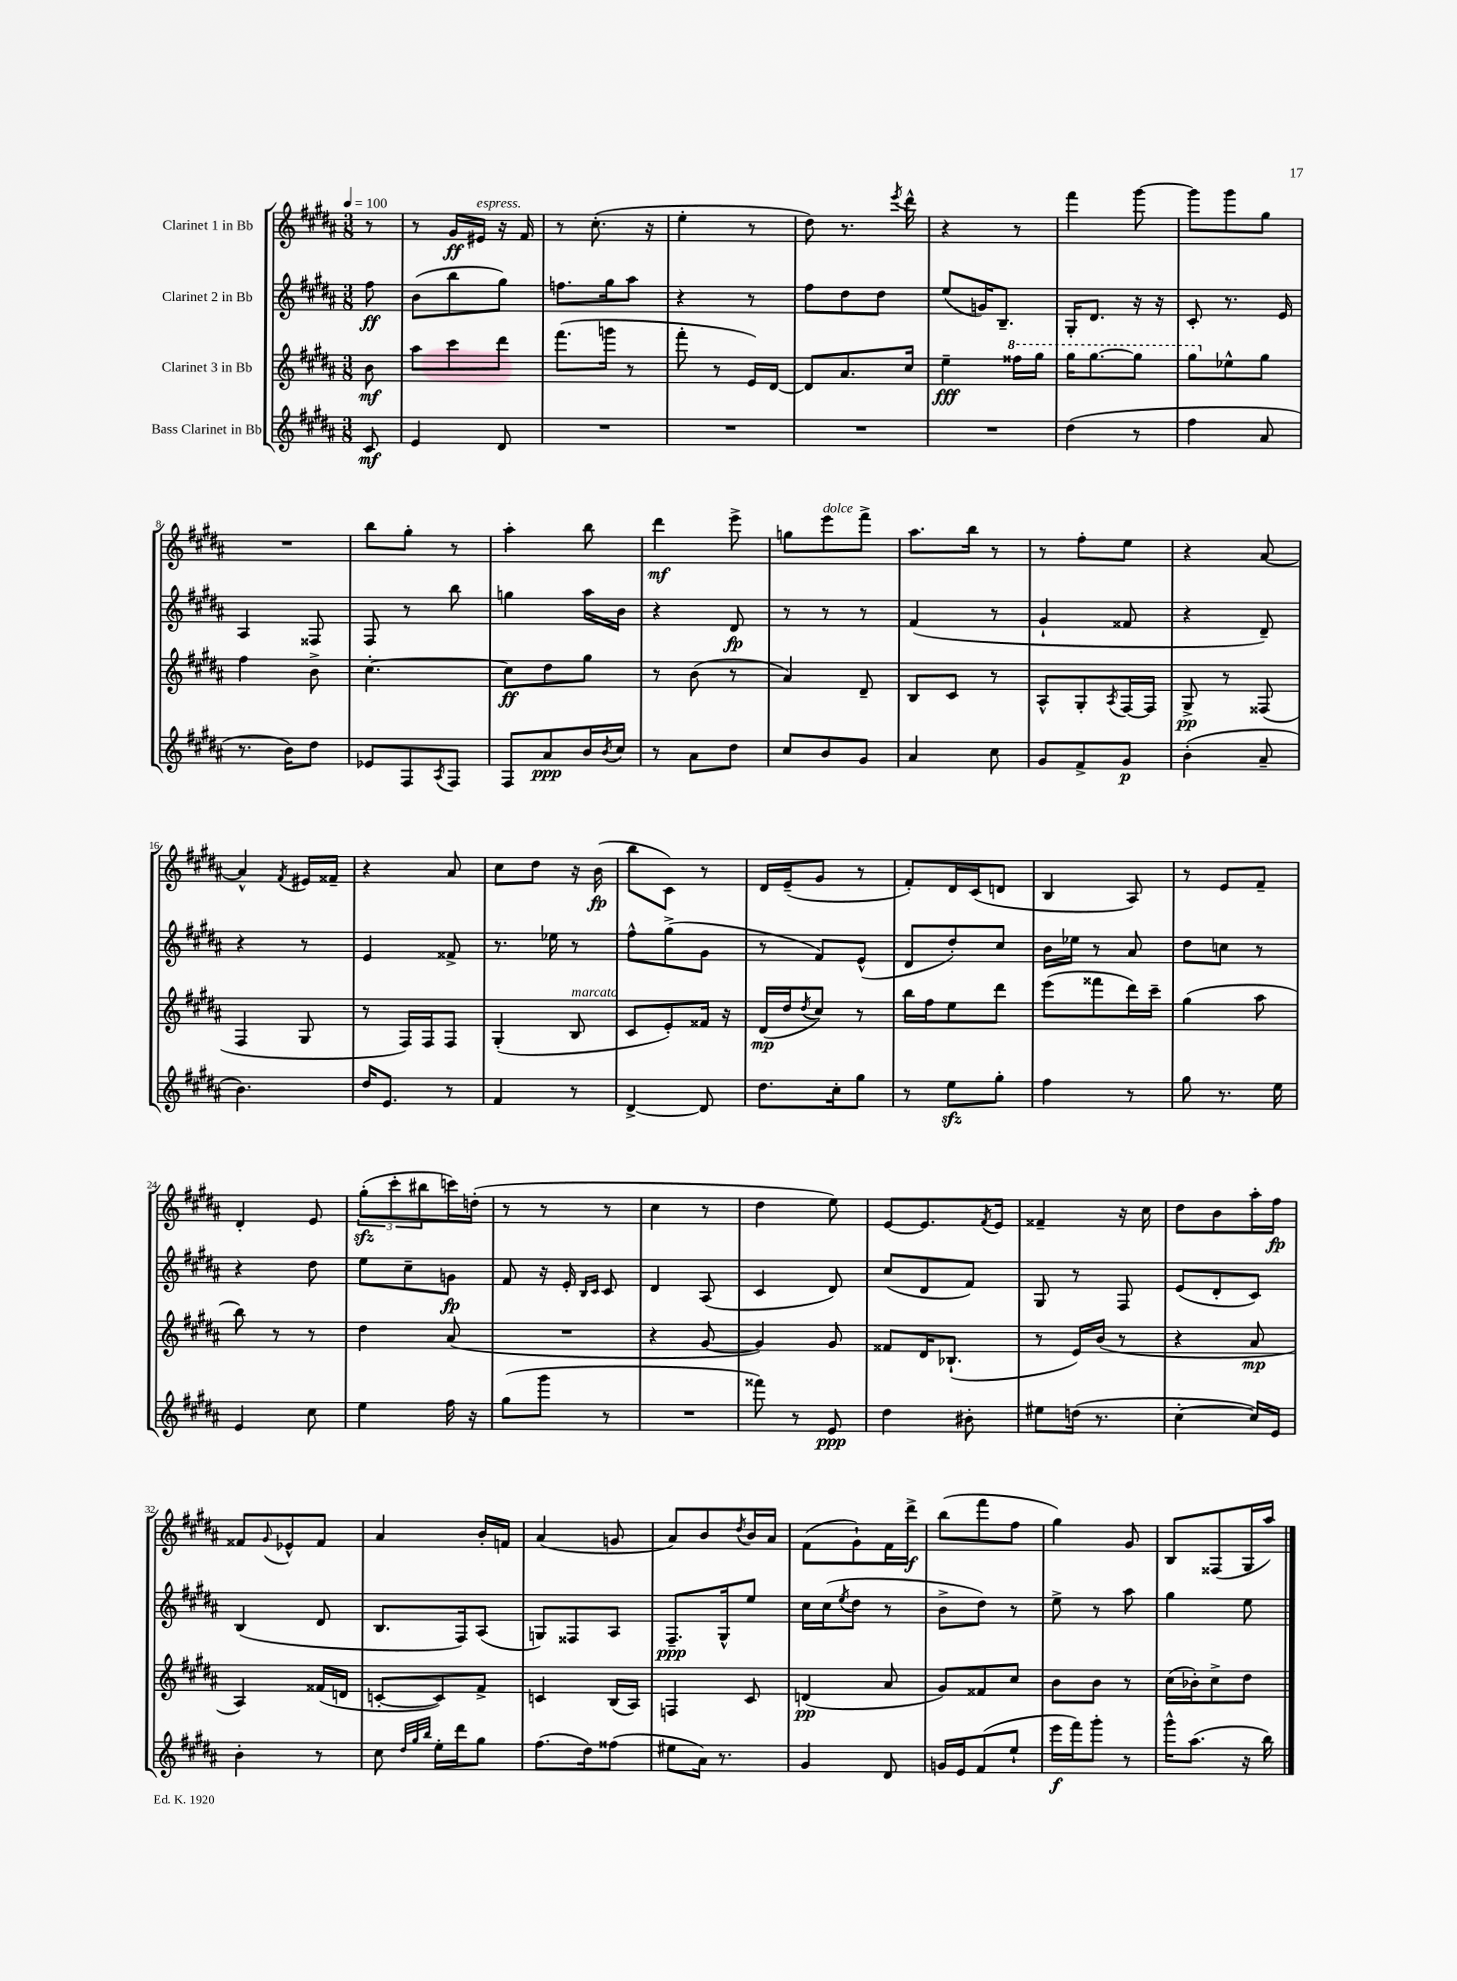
<<
\new StaffGroup <<
\new Staff = "s0" \with { instrumentName = "Clarinet 1 in Bb" } {
    \clef treble \key b \major \numericTimeSignature \time 3/8 \partial 8 \tempo 4 = 100
    r8 |
    r8 gis'16\ff eis'16^\markup { \italic "espress." } r16 fis'16 |
    r8 cis''8.-.( r16 |
    e''4-. r8 |
    dis''8) r8. \acciaccatura { e'''8 } dis'''16-^ |
    r4 r8 |
    fis'''4 gis'''8~ |
    gis'''8 gis'''8 gis''8 |
    R4. |
    b''8 gis''8-. r8 |
    ais''4-. b''8 |
    dis'''4\mf e'''8-> |
    g''8 e'''8^\markup { \italic "dolce" } fis'''8-> |
    ais''8. b''16 r8 |
    r8 fis''8-. e''8 |
    r4 ais'8~ |
    ais'4-^ \acciaccatura { fis'8 } eis'16 fisis'16-- |
    r4 ais'8 |
    cis''8 dis''8 r16 b'16\fp( |
    b''8 cis'8) r8 |
    dis'16 e'16--( gis'8 r8 |
    fis'8-.) dis'16 cis'16( d'8 |
    b4 ais8) |
    r8 e'8 fis'8-- |
    dis'4-. e'8 |
    \tuplet 3/2 { gis''8-.\sfz( cis'''8-. bis''8 } c'''16) d''16-.( |
    r8 r8 r8 |
    cis''4 r8 |
    dis''4 e''8) |
    e'8~ e'8. \acciaccatura { fis'8 } e'16 |
    fisis'4-- r16 cis''16 |
    dis''8 b'8 ais''16-. fis''16\fp |
    fisis'8 \appoggiatura { gis'8 } ees'8-^ fisis'8 |
    ais'4 b'16-. f'16 |
    ais'4( g'8 |
    ais'8) b'8 \acciaccatura { dis''8 } b'16 ais'16 |
    fis'8( gis'8-!) fis'16 dis'''16->\f |
    b''8( fis'''8 fis''8 |
    gis''4) gis'8 |
    b8 fisis8( gis16 ais''16) \bar "|." |
}
\new Staff = "s1" \with { instrumentName = "Clarinet 2 in Bb" } {
    \clef treble \key b \major \numericTimeSignature \time 3/8 \partial 8
    fis''8\ff |
    b'8( b''8 gis''8) |
    f''8. gis''16 ais''8 |
    r4 r8 |
    fis''8 dis''8 dis''8 |
    e''8( g'16) b8.-- |
    gis16-. dis'8. r16 r16 |
    cis'8-. r8. e'16 |
    ais4 fisis8 |
    fis8 r8 b''8 |
    g''4 ais''16 b'16 |
    r4 dis'8\fp |
    r8 r8 r8 |
    fis'4( r8 |
    gis'4-! fisis'8 |
    r4 dis'8--) |
    r4 r8 |
    e'4 fisis'8-> |
    r8. ees''16 r8 |
    fis''8-^ gis''8->( gis'8 |
    r8 fis'8) e'8-^( |
    dis'8 dis''8-.) cis''8 |
    b'16 ees''16 r8 ais'8 |
    dis''8 c''8 r8 |
    r4 dis''8 |
    e''8 cis''8-- g'8\fp |
    fis'8 r16 e'16-. \grace { b16 cis'16 } cis'8 |
    dis'4 ais8( |
    cis'4 dis'8) |
    cis''8( dis'8 fis'8) |
    gis8 r8 fis8 |
    e'8( dis'8-. cis'8) |
    b4( dis'8 |
    b8. fis16) ais8( |
    g8) fisis8 ais8 |
    fis8.--\ppp gis16-^ e''8 |
    cis''16 cis''16( \acciaccatura { e''8 } dis''8 r8 |
    b'8-> dis''8) r8 |
    e''8-> r8 ais''8 |
    gis''4 e''8 \bar "|." |
}
\new Staff = "s2" \with { instrumentName = "Clarinet 3 in Bb" } {
    \clef treble \key b \major \numericTimeSignature \time 3/8 \partial 8
    b'8\mf |
    ais''8 cis'''8 dis'''8 |
    fis'''8.( g'''16 r8 |
    fis'''8-. r8 e'16) dis'16~ |
    dis'8 ais'8. cis''16 |
    e''4--\fff \ottava #1 fisis'''16 gis'''16 |
    gis'''16 gis'''8.~ gis'''8 |
    gis'''8 \ottava #0 ees''8-^ gis''8 |
    fis''4 b'8-> |
    cis''4.~-. |
    cis''8\ff dis''8 gis''8 |
    r8 b'8( r8 |
    ais'4) dis'8-- |
    b8 cis'8 r8 |
    ais8-^ gis8-. \acciaccatura { ais8 } fis16~ fis16 |
    gis8->\pp r8 fisis8( |
    fis4 gis8 |
    r8 fis16) fis16 fis8 |
    gis4-.( b8^\markup { \italic "marcato" } |
    cis'8 e'8-.) fisis'16 r16 |
    dis'16\mp( dis''16 \acciaccatura { dis''8 } cis''8) r8 |
    b''16 fis''16 e''8 dis'''8 |
    e'''8( fisis'''8 dis'''16) cis'''16-- |
    gis''4( ais''8 |
    b''8) r8 r8 |
    dis''4 ais'8( |
    R4. |
    r4 gis'8~ |
    gis'4) gis'8 |
    fisis'8 dis'16 bes8.-!( |
    r8 e'16) b'16( r8 |
    r4 ais'8\mp |
    ais4) fisis'16( d'16 |
    c'8~-. c'8) fis'8-> |
    c'4 b16( ais16) |
    f4 cis'8 |
    d'4\pp( ais'8 |
    gis'8) fisis'8 cis''8 |
    b'8 b'8 r8 |
    cis''16( bes'16-.) cis''8-> dis''8 \bar "|." |
}
\new Staff = "s3" \with { instrumentName = "Bass Clarinet in Bb" } {
    \clef treble \key b \major \numericTimeSignature \time 3/8 \partial 8
    cis'8\mf |
    e'4 dis'8 |
    R4. |
    R4. |
    R4. |
    R4. |
    dis''4( r8 |
    fis''4 ais'8 |
    r8. b'16) dis''8 |
    ees'8 fis8 \acciaccatura { ais8 } fis8 |
    fis8 ais'8\ppp b'16 \acciaccatura { b'8 } cis''16 |
    r8 ais'8 dis''8 |
    cis''8 b'8 gis'8 |
    ais'4 cis''8 |
    gis'8 fis'8-> gis'8\p |
    b'4-.( ais'8-- |
    b'4.) |
    dis''16 e'8. r8 |
    fis'4 r8 |
    dis'4~-> dis'8 |
    dis''8. cis''16-. gis''8 |
    r8 e''8\sfz gis''8-. |
    fis''4 r8 |
    gis''8 r8. e''16 |
    e'4 cis''8 |
    e''4 fis''16 r16 |
    gis''8( gis'''8 r8 |
    R4. |
    fisis'''8) r8 e'8\ppp |
    dis''4 bis'8-. |
    eis''8 d''16( r8. |
    cis''4~-. cis''16) e'16 |
    b'4-. r8 |
    cis''8 \grace { dis''32 gis''32 b''32 } e''16-. dis'''16 gis''8 |
    fis''8.( dis''16) fisis''8( |
    eis''8 ais'16) r8. |
    gis'4 dis'8 |
    g'16 e'16 fis'8( e''8-! |
    e'''16\f fis'''16) gis'''8-. r8 |
    gis'''16-^ ais''8.( r16 b''16) \bar "|." |
}
>>
>>
